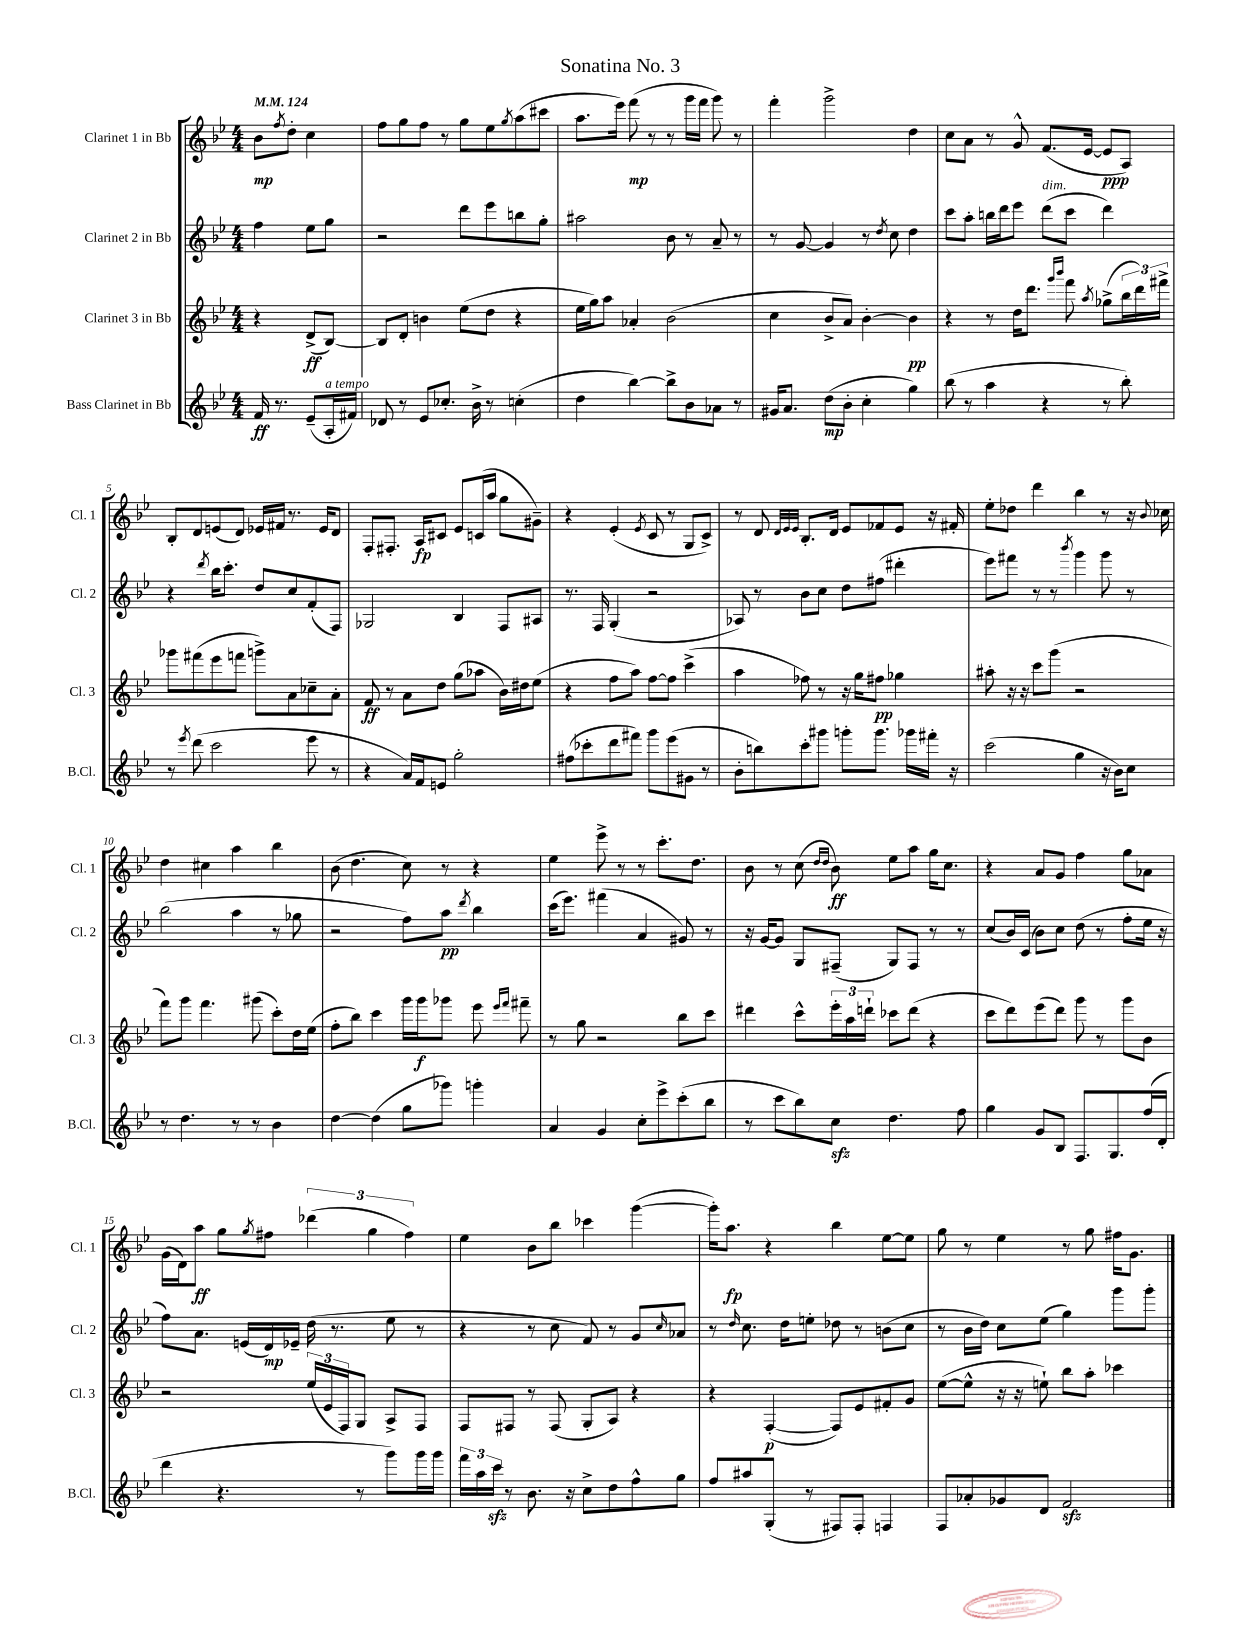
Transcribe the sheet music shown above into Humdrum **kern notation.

**kern	**dynam	**kern	**dynam	**kern	**dynam	**kern	**dynam
*part4	*part4	*part3	*part3	*part2	*part2	*part1	*part1
*staff4	*staff4	*staff3	*staff3	*staff2	*staff2	*staff1	*staff1
*I"Bass Clarinet in Bb	*	*I"Clarinet 3 in Bb	*	*I"Clarinet 2 in Bb	*	*I"Clarinet 1 in Bb	*
*I'B.Cl.	*	*I'Cl. 3	*	*I'Cl. 2	*	*I'Cl. 1	*
*clefG2	*	*clefG2	*	*clefG2	*	*clefG2	*
*k[b-e-]	*	*k[b-e-]	*	*k[b-e-]	*	*k[b-e-]	*
*M4/4	*	*M4/4	*	*M4/4	*	*M4/4	*
*MM124	*	*MM124	*	*MM124	*	*MM124	*
=	=	=	=	=	=	=	=
16f/	ff	4r	.	4ff\	.	8b-\L	mp
8.r	.	.	.	.	.	.	.
.	.	.	.	.	.	8qff/	.
.	.	.	.	.	.	8dd'\J	.
(8e-~/L	.	(8d^/L	ff	8ee-\L	.	4cc\	.
!LO:TX:a:i:t=a tempo	!	!	!	!	!	!	!
16A'/L	.	[8B-/J)	.	8gg\J	.	.	.
16f#X/JJ)	.	.	.	.	.	.	.
=1	=1	=1	=1	=1	=1	=1	=1
8d-X/	.	8B-/L]	.	2r	.	8ff\L	.
8r	.	8d'/J	.	.	.	8gg\	.
8e-/L	.	4bn\	.	.	.	8ff\J	.
8.cc-X'/J	.	.	.	.	.	8r	.
.	.	(8ee-\L	.	8ddd\L	.	8gg\L	.
16b-^\	.	.	.	.	.	.	.
8r	.	8dd\J	.	8eee-\	.	8ee-\	.
.	.	.	.	.	.	8qgg/	.
(4ccn'\	.	4r	.	8bbn\	.	(8aa\	.
.	.	.	.	8gg'\J	.	8ccc#X\J	.
=2	=2	=2	=2	=2	=2	=2	=2
4dd\	.	16ee-\LL	.	2aa#X\	.	8.aa\L	.
.	.	16gg\J)	.	.	.	.	.
.	.	8aa\J	.	.	.	.	.
.	.	.	.	.	.	16eee-\Jk)	.
[4bb-\)	.	4a-X'/	.	.	.	(8fff\	mp
.	.	.	.	.	.	8r	.
8bb-^\L]	.	(2b-\	.	8b-\	.	8r	.
8b-\	.	.	.	8r	.	16ggg\LL	.
.	.	.	.	.	.	16fff\JJ	.
8a-X\J	.	.	.	8a~/	.	8ggg\)	.
8r	.	.	.	8r	.	8r	.
=3	=3	=3	=3	=3	=3	=3	=3
16g#X/KL	.	4cc\	.	8r	.	4fff'\	.
8.a/J	.	.	.	.	.	.	.
.	.	.	.	[8g/	.	.	.
(8dd\L	mp	8b-^/L	.	4g/]	.	2ggg^\	.
8b-'\J	.	8a/J)	.	.	.	.	.
4cc'\	.	[4b-'\	.	8r	.	.	.
.	.	.	.	8qdd/	.	.	.
.	.	.	.	8cc\	.	.	.
4gg\)	.	4b-\]	pp	4dd\	.	4dd\	.
=4	=4	=4	=4	=4	=4	=4	=4
(8bb-\	.	4r	.	8ccc\L	.	8cc\L	.
8r	.	.	.	8aa'\J	.	8a\J	.
4aa\	.	8r	.	16bbn\LL	.	8r	.
.	.	.	.	16ddd\J	.	.	.
.	.	16dd\KL	.	8eee-\J	.	8g^^/	.
.	.	8.ddd\J	.	.	.	.	.
!	!	!	!	!LO:TX:a:i:t=dim.	!	!	!
4r	.	.	.	(8ddd\L	.	(8.f/L	.
.	.	16qqggg/LL	.	.	.	.	.
.	.	16qqbbb-/JJ	.	.	.	.	.
.	.	8fff\	.	8ccc\J	.	.	.
.	.	.	.	.	.	[16e-/Jk	.
.	.	8qaa/	.	.	.	.	.
8r	.	(8gg-X^\L	.	4ddd\)	.	8e-/L]	ppp
8bb-'\)	.	24bb-\L	.	.	.	8A/J)	.
.	.	24ddd\)	.	.	.	.	.
.	.	24fff#X^\JJ	.	.	.	.	.
!!LO:LB:g=z
=5	=5	=5	=5	=5	=5	=5	=5
8r	.	8ggg-X\L	.	4r	.	8B-'/L	.
8qeee-/	.	.	.	.	.	.	.
(8ddd\	.	(8fff#X\	.	.	.	8d/	.
.	.	.	.	8qddd/	.	.	.
2ccc\	.	8eee-\	.	16bb-\KL	.	(8en/	.
.	.	.	.	8.ccc'\J	.	.	.
.	.	8fffn\J	.	.	.	8d/J)	.
.	.	8gggn^\L)	.	8dd/L	.	16e-X/LL	.
.	.	.	.	.	.	16f#X/JJ	.
.	.	8a\	.	8cc/	.	8.r	.
8eee-\	.	8cc-X~\	.	(8f'/	.	.	.
.	.	.	.	.	.	16e-/KL	.
8r	.	8a'\J	.	8F/J)	.	8d/J	.
=6	=6	=6	=6	=6	=6	=6	=6
4r	.	8f/	ff	2G-X/	.	8F'/L	.
.	.	8r	.	.	.	8.F#X'/J	.
16a/LL)	.	8a\L	.	.	.	.	.
16f/J	.	.	.	.	.	16A/KL	fp
8en/J	.	8dd\J	.	.	.	8c#X/J	.
2gg'\	.	(8gg\L	.	4B-/	.	8e-/L	.
.	.	8aa-X\J	.	.	.	(16cn/L	.
.	.	.	.	.	.	16aa/JJ	.
.	.	16b-\LL)	.	8F/L	.	8gg\L	.
.	.	16dd#X\J	.	.	.	.	.
.	.	(8ee-\J	.	8A#X/J	.	8g#X~\J)	.
=7	=7	=7	=7	=7	=7	=7	=7
(8ff#X\L	.	4r	.	8.r	.	4r	.
8ccc-X'\	.	.	.	.	.	.	.
.	.	.	.	16F/	.	.	.
8ddd\	.	8ff\L	.	(4G'/	.	(4e-'/	.
8fff#X\J)	.	8aa\J)	.	.	.	.	.
.	.	.	.	.	.	8qe-/	.
8ggg\L	.	[8ff\L	.	2r	.	8c/	.
(8eee-\	.	8ff\J]	.	.	.	8r	.
8g#X\J	.	(4ccc^\	.	.	.	8G/L	.
8r	.	.	.	.	.	8c^/J)	.
=8	=8	=8	=8	=8	=8	=8	=8
8b-'\L	.	4aa\	.	8A-X/)	.	8r	.
8bbn\)	.	.	.	8r	.	8d/	.
.	.	.	.	.	.	32qqd/LLL	.
.	.	.	.	.	.	32qqe-/	.
.	.	.	.	.	.	32qqe-/JJJ	.
8ccc'\	.	8ff-X\)	.	8b-\L	.	8.B-'/L	.
8ggg#X\J	.	8r	.	8cc\J	.	.	.
.	.	.	.	.	.	16d/Jk	.
8gggn'\L	.	16r	.	8dd\L	.	8e-/L	.
.	.	16gg\KL	.	.	.	.	.
8.ggg\J	.	8ff#X\J	pp	(8ff#X\J	.	8f-X/	.
.	.	4gg-X\	.	4ddd#X'\	.	8e-/J	.
16ggg-X\LL	.	.	.	.	.	.	.
16fff#X'\JJ	.	.	.	.	.	16r	.
16r	.	.	.	.	.	16f#X'/	.
=9	=9	=9	=9	=9	=9	=9	=9
(2ccc\	.	8aa#X'\	.	8eee-\L)	.	8ee-'\L	.
.	.	16r	.	8fff#X\J	.	8dd-X\J	.
.	.	16r	.	.	.	.	.
.	.	8ccc\L	.	8r	.	4ddd\	.
.	.	(8ggg\J	.	8r	.	.	.
.	.	.	.	8qbbb-/	.	.	.
4gg\	.	2r	.	4ggg\	.	4bb-\	.
16r	.	.	.	8ggg\	.	8r	.
16b-\KL)	.	.	.	.	.	.	.
8cc\J	.	.	.	8r	.	16r	.
.	.	.	.	.	.	8qqb-/	.
.	.	.	.	.	.	16cc-X\	.
!!LO:LB:g=z
=10	=10	=10	=10	=10	=10	=10	=10
8r	.	8fff\L)	.	(2bb-\	.	4dd\	.
4.dd\	.	8ggg\J	.	.	.	.	.
.	.	4.fff\	.	.	.	4cc#X\	.
8r	.	.	.	4aa\	.	4aa\	.
8r	.	(8ggg#X\	.	.	.	.	.
4b-\	.	8ccc'\L)	.	8r	.	4bb-\	.
.	.	16dd\L	.	8gg-X\	.	.	.
.	.	(16ee-\JJ	.	.	.	.	.
=11	=11	=11	=11	=11	=11	=11	=11
[4dd\	.	8ff'\L	.	2r	.	(8b-\	.
.	.	8bb-\J)	.	.	.	4.dd\	.
(4dd\]	.	4ccc\	.	.	.	.	.
8gg\L	.	16ggg\LL	.	8ff\L)	.	8cc\)	.
.	.	16ggg\J	f	.	.	.	.
8ggg-X\J)	.	8ggg-X\J	.	8aa\J	pp	8r	.
.	.	.	.	8qddd/	.	.	.
4gggn'\	.	8eee-\	.	4bb-\	.	4r	.
.	.	16qqeee-/LL	.	.	.	.	.
.	.	16qqfff/JJ	.	.	.	.	.
.	.	8fff#X~\	.	.	.	.	.
=12	=12	=12	=12	=12	=12	=12	=12
4a/	.	8r	.	(16ccc\KL	.	4ee-\	.
.	.	.	.	8.eee-\J)	.	.	.
.	.	8gg\	.	.	.	.	.
4g/	.	2r	.	(4fff#X\	.	8eee-^\	.
.	.	.	.	.	.	8r	.
8cc'\L	.	.	.	4a/	.	8r	.
8eee-^\	.	.	.	.	.	8.ccc'\L	.
(8ccc'\	.	8bb-\L	.	8g#X/)	.	.	.
.	.	.	.	.	.	8.dd\J	.
8bb-\J	.	8ccc\J	.	8r	.	.	.
=13	=13	=13	=13	=13	=13	=13	=13
8r	.	4ddd#X\	.	16r	.	8b-\	.
.	.	.	.	[16g/KL	.	.	.
8ccc\L	.	.	.	8g/J]	.	8r	.
8bb-\)	.	8ccc^^\L	.	8G/L	.	(8cc\	.
.	.	.	.	.	.	16qqdd/LL	.
.	.	.	.	.	.	16qqdd/JJ	.
8cczz\J	.	24eee-'\L	.	(8F#X~/J	.	8b-\)	ff
.	.	24aa\	.	.	.	.	.
.	.	24dddn`\JJ	.	.	.	.	.
4.dd\	.	8ccc-X\L	.	8G/L)	.	8ee-\L	.
.	.	(8ddd\J	.	8F#/J	.	8aa\J	.
.	.	4r	.	8r	.	16gg\KL	.
.	.	.	.	.	.	8.cc\J	.
8ff\	.	.	.	8r	.	.	.
=14	=14	=14	=14	=14	=14	=14	=14
4gg\	.	8ccc\L	.	(8cc/L	.	4r	.
.	.	8ddd\)	.	16b-/L)	.	.	.
.	.	.	.	(16c/JJ	.	.	.
8g/L	.	(8eee-\	.	8b-\L)	.	8a/L	.
8B-/J	.	8ddd\J)	.	8cc\J	.	8g/J	.
8.F/L	.	8ggg\	.	(8dd\	.	4ff\	.
.	.	8r	.	8r	.	.	.
8.G/	.	.	.	.	.	.	.
.	.	8ggg\L	.	8ff'\L	.	8gg\L	.
(16ff/L	.	8b-\J	.	16ee-\Jk	.	8a-X\J	.
16d'/JJ	.	.	.	16r	.	.	.
!!LO:LB:g=z
=15	=15	=15	=15	=15	=15	=15	=15
4ddd\	.	2r	.	8ff\L)	.	(16g\LL	.
.	.	.	.	.	.	16d\J)	.
.	.	.	.	8.a\J	.	8aa\J	ff
4.r	.	.	.	.	.	8gg\L	.
.	.	.	.	(16en/LL	.	.	.
.	.	.	.	.	.	8qgg/	.
.	.	.	.	16d/)	mp	8ff#X\J	.
.	.	.	.	16e-X~/JJ	.	.	.
.	.	(24ee-/LL	.	(16dd\	.	(6ddd-X\	.
.	.	24e-/	.	.	.	.	.
.	.	.	.	8.r	.	.	.
.	.	24F/J)	.	.	.	.	.
8r	.	8G/J	.	.	.	.	.
.	.	.	.	.	.	6gg\	.
8ggg\L)	.	8A^/L	.	8ee-\	.	.	.
.	.	.	.	.	.	6ff#\)	.
16ggg\L	.	8F/J	.	8r	.	.	.
16ggg\JJ	.	.	.	.	.	.	.
=16	=16	=16	=16	=16	=16	=16	=16
24fff\LL	.	8F/L	.	4r	.	4ee-\	.
24aa\	.	.	.	.	.	.	.
24ccczz\JJ	.	.	.	.	.	.	.
8r	.	8F#X/J	.	.	.	.	.
8.b-\	.	8r	.	8r	.	8b-\L	.
.	.	(8F#/	.	8cc\	.	8bb-\J	.
16r	.	.	.	.	.	.	.
8cc^\L	.	8G'/L	.	8f/)	.	4ccc-X\	.
8dd\	.	8A/J)	.	8r	.	.	.
8ff^^\	.	4r	.	8g/L	.	([4ggg\	.
.	.	.	.	16qqcc/	.	.	.
8gg\J	.	.	.	8a-X/J	.	.	.
=17	=17	=17	=17	=17	=17	=17	=17
8ff/L	.	4r	.	8r	.	16ggg'\KL])	.
.	.	.	.	.	.	8.aa\J	fp
.	.	.	.	16qqdd/	.	.	.
8aa#X/	.	.	.	8.cc\	.	.	.
(8G'/J	.	([4F'/	p	.	.	4r	.
.	.	.	.	16dd\KL	.	.	.
8r	.	.	.	8een'\J	.	.	.
8F#X/L)	.	8F/L])	.	8dd-X\	.	4bb-\	.
8F#'/J	.	8e-/	.	8r	.	.	.
4Fn/	.	8f#X'/	.	(8bn\L	.	[8ee-\L	.
.	.	8g/J	.	8cc\J	.	8ee-\J]	.
=18	=18	=18	=18	=18	=18	=18	=18
8F/L	.	([8ee-\L	.	8r	.	8gg\	.
8a-X'/	.	8ee-^^\J]	.	16b-\LL	.	8r	.
.	.	.	.	16dd\JJ)	.	.	.
8g-X/	.	16r	.	8cc\L	.	4ee-\	.
.	.	16r	.	.	.	.	.
8d/J	.	8een`\)	.	(8ee-\J	.	.	.
2fzz/	.	8bb-\L	.	4gg\)	.	8r	.
.	.	8aa'\J	.	.	.	8gg\	.
.	.	4ccc-X\	.	8ggg\L	.	16ff#X\KL	.
.	.	.	.	.	.	8.g\J	.
.	.	.	.	8ggg'\J	.	.	.
==	==	==	==	==	==	==	==
*-	*-	*-	*-	*-	*-	*-	*-
